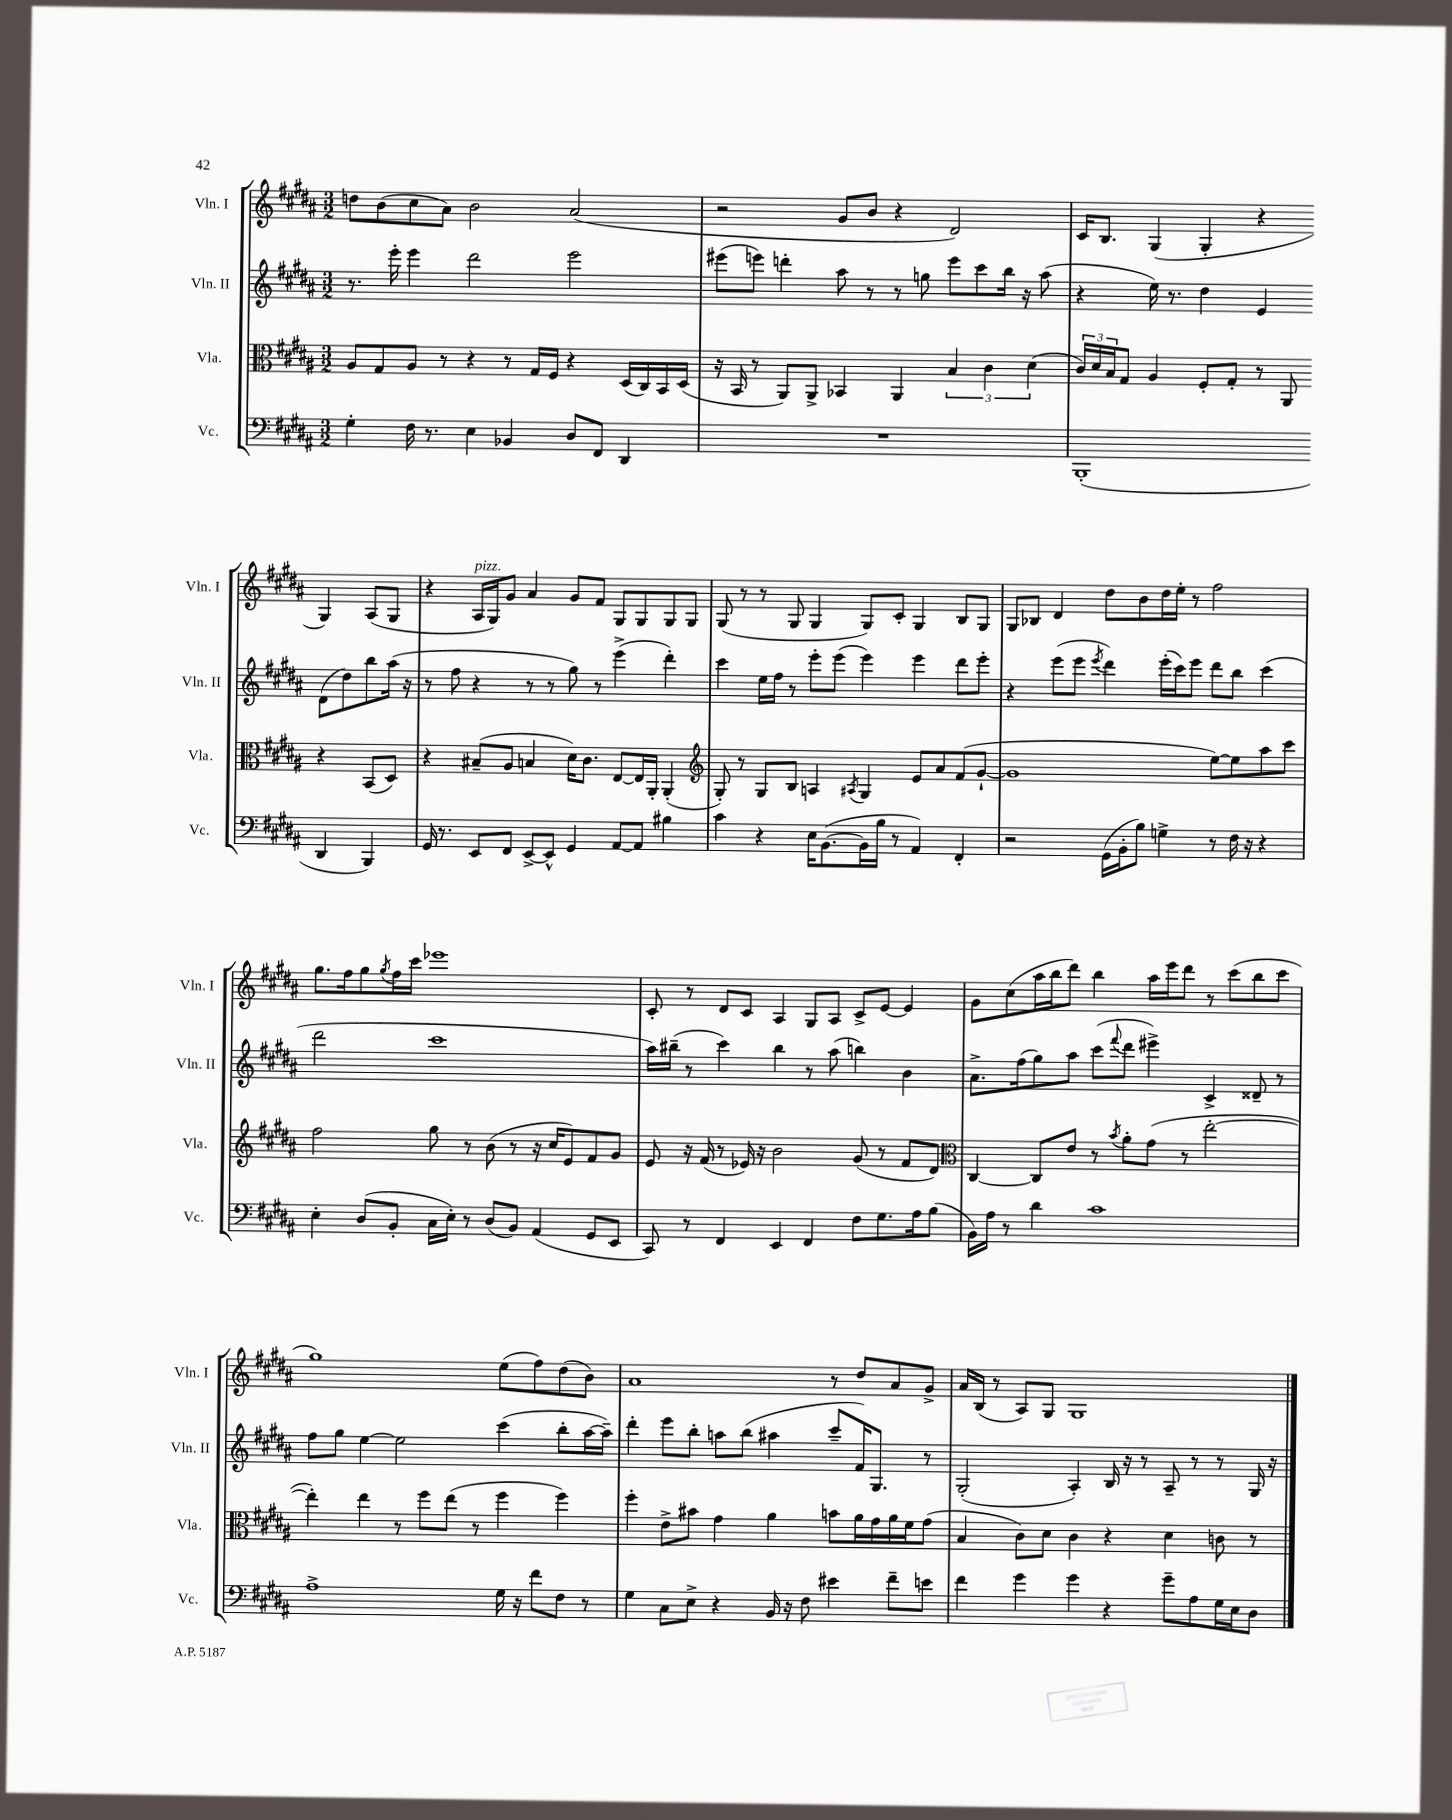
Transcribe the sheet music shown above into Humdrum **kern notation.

**kern	**kern	**kern	**kern
*part4	*part3	*part2	*part1
*staff4	*staff3	*staff2	*staff1
*I"Vc.	*I"Vla.	*I"Vln. II	*I"Vln. I
*I'Vc.	*I'Vla.	*I'Vln. II	*I'Vln. I
*clefF4	*clefC3	*clefG2	*clefG2
*k[f#c#g#d#a#]	*k[f#c#g#d#a#]	*k[f#c#g#d#a#]	*k[f#c#g#d#a#]
*M3/2	*M3/2	*M3/2	*M3/2
=31	=31	=31	=31
4G#'\	8A#/L	8.r	8ddn\L
.	8G#/	.	(8b\
.	.	16eee'\	.
16F#\	8A#/J	4eee\	8cc#\
8.r	.	.	.
.	8r	.	8a#\J)
4E\	4r	2ddd#\	2b\
4BB-X/	8r	.	.
.	16G#/LL	.	.
.	16F#/JJ	.	.
8D#/L	4r	2eee\	(2a#/
8FF#/J	.	.	.
4DD#/	(16D#/LL	.	.
.	16C#/)	.	.
.	16BB/	.	.
.	(16D#/JJ	.	.
=32	=32	=32	=32
1.r	16r	(8eee#X\L	2r
.	16BB/	.	.
.	8r	8eeen\J)	.
.	8AA#/L)	4dddn'\	.
.	8AA#^/J	.	.
.	4BB-X/	8aa#\	8g#/L
.	.	8r	8b/J
.	4AA#/	8r	4r
.	.	8ggn\	.
.	6B/	8eee\L	2d#/)
.	.	8ccc#\	.
.	6c#\	.	.
.	.	16bb\Jk	.
.	.	16r	.
.	(6d#\	.	.
.	.	(8aa#\	.
=33	=33	=33	=33
(1BBB'	24c#/LL)	4r	16c#/KL
.	24d#/	.	.
.	.	.	8.B/J
.	24B/J	.	.
.	8G#/J	.	.
.	4A#/	16ee\)	(4G#/
.	.	8.r	.
.	8F#'/L	4dd#\	4G#'/
.	8G#'/J	.	.
.	8r	4e/	4r
.	8AA#/	.	.
4DD#/	4r	(8d#\L	4G#/)
.	.	8dd#\)	.
4BBB/)	(8BB/L	8bb\	(8A#/L
.	8D#/J)	(16aa#\Jk	8G#/J
.	.	16r	.
!!LO:LB:g=z
=34	=34	=34	=34
16GG#/	4r	8r	4r
8.r	.	.	.
.	.	8ff#\	.
!	!	!	!LO:TX:a:i:t=pizz.
8EE/L	(8B#X~/L	4r	16A#/LL
.	.	.	16G#/J)
8FF#/J	8A#/J	.	8g#/J
[8EE^/L	4Bn/	8r	4a#/
8EE^^/J]	.	8r	.
4GG#/	16d#\KL)	8gg#\)	8g#/L
.	8.c#\J	.	.
.	.	8r	8f#/J
[8AA#/L	[8E/L	(4eee^\	8G#/L
8AA#/J]	16E/L]	.	8G#/
.	16AA#'/JJ	.	.
4B#X\	(4AA#'/	4ddd#'\)	8G#/
.	.	.	8G#/J
=35	=35	=35	=35
*	*clefG2	*	*
4c#\	8G#'/)	4ccc#\	(8G#/
.	8r	.	8r
4r	8G#/L	16ee\LL	8r
.	.	16ff#\JJ	.
.	8B/J	8r	8G#/
16E\KL	4An/	8eee'\L	4G#/
([8.BB\	.	.	.
.	.	(8eee\J	.
.	8qA#X/	.	.
16BB\L]	4G#/	4eee\)	8G#/L)
16B\JJ	.	.	.
8r	.	.	8c#'/J
4AA#/)	8e/L	4eee\	4G#/
.	8a#/	.	.
4FF#'/	(8f#/	8ddd#\L	8B/L
.	[8g#`/J	8eee'\J	8G#/J
=36	=36	=36	=36
2r	1g#]	4r	8G#/L
.	.	.	8B-X/J
.	.	(8eee\L	4d#/
.	.	8eee\J	.
.	.	8qeee/	.
(16GG#\LL	.	4ddd#\)	8dd#\L
16BB'\J	.	.	.
8B\J)	.	.	8b\
4Gn^\	.	(16eee'\LL	16dd#\L
.	.	16ccc#\J)	16ee'\JJ
.	.	8eee\J	8r
8r	[8ee\L)	8ddd#\L	2ff#\
16F#\	8ee\]	8bb\J	.
16r	.	.	.
4r	8aa#\	(4ccc#\	.
.	8ccc#\J	.	.
!!LO:LB:g=z
=37	=37	=37	=37
4E'\	2ff#\	2ddd#\	8.gg#\L
.	.	.	16ff#\k
(8D#/L	.	.	8gg#\
.	.	.	8qgg#/
8BB'/J	.	.	16ff#\L
.	.	.	16ccc#\JJ
16C#\LL	8gg#\	1ccc#	1eee-X
16E'\JJ)	.	.	.
8r	8r	.	.
(8D#/L	(8b\	.	.
8BB/J)	8r	.	.
(4AA#/	16r	.	.
.	16cc#/KL	.	.
.	8e/)	.	.
8GG#/L	8f#/	.	.
8EE/J	8g#/J	.	.
=38	=38	=38	=38
8CC#/)	8e/	16aa#\LL)	8c#'/
.	.	(16bb#X~\JJ	.
8r	16r	8r	8r
.	(16f#/	.	.
4FF#/	8r	4ccc#\)	8d#/L
.	16e-X/)	.	8c#/J
.	16r	.	.
4EE/	2b\	4bb#\	4A#/
4FF#/	.	8r	8G#/L
.	.	(8aa#\	8A#/J
8F#\L	(8g#/	4bbn\)	8c#^/L
8.G#\	8r	.	[8e/J
.	8f#/L	4b\	4e/]
16A#\k	.	.	.
(8B\J	8d#/J)	.	.
=39	=39	=39	=39
*	*clefC3	*	*
16BB\LL)	[4C#/	8.a#^\L	8g#\L
16A#\JJ	.	.	.
8r	.	.	(8cc#\
.	.	(16ff#\k	.
4d#\	8C#/L]	8gg#\)	16aa#\L
.	.	.	16bb\J
.	8e/J	8aa#\J	8ddd#\J)
1c#	8r	(8ccc#\L	4bb\
.	8qb/	8qqfff#/	.
.	8a#'\L	8ddd#\J	.
.	(8g#\J	4eee#X^\)	16aa#\LL
.	.	.	16eee\J
.	8r	.	8ddd#\J
.	[2ee'\	4c#^/	8r
.	.	.	(8ccc#\L
.	.	8d##X~/	8bb\
.	.	8r	8ccc#\J
!!LO:LB:g=z
=40	=40	=40	=40
1A#^	4ee'\])	8ff#\L	1gg#)
.	.	8gg#\J	.
.	4ee\	[4ee\	.
.	8r	2ee\]	.
.	8ff#\L	.	.
.	(8ee\J	.	.
.	8r	.	.
16G#\	4ff#\	(4ccc#\	(8ee\L
16r	.	.	.
8f#\L	.	.	8ff#\)
8F#\J	4ff#\)	8bb'\L	(8dd#\
8r	.	[16aa#\L	8b\J)
.	.	16aa#~\JJ])	.
=41	=41	=41	=41
4G#\	4ff#'\	4ddd#'\	1a#
8C#\L	8e^\L	8eee\L	.
8E^\J	8b#X\J	8bb'\J	.
4r	4g#\	8aan\L	.
.	.	(8bb\J	.
16BB/	4a#\	4aa#X\	.
16r	.	.	.
8F#\	.	.	.
4e#X\	8bn\L	8ccc#~/L	8r
.	16a#\L	16f#/K)	8dd#/L
.	16g#\	8.G#/J	.
8f#~\L	16a#\	.	8a#/
.	16f#\J	.	.
8en\J	(8g#\J	8r	8g#^/J
=42	=42	=42	=42
4f#\	4B/	(2G#'/	16a#/LL
.	.	.	(16B/JJ
.	.	.	8r
4g#\	8c#\L)	.	8A#/L)
.	8d#\J	.	8G#/J
4g#\	4c#\	4A#'/)	1G#
4r	4r	16B/	.
.	.	16r	.
.	.	8r	.
8g#~\L	4d#\	8A#~/	.
8A#\	.	8r	.
16G#\L	8cn\	8r	.
16E\J	.	.	.
8D#\J	8r	16G#/	.
.	.	16r	.
==	==	==	==
*-	*-	*-	*-
